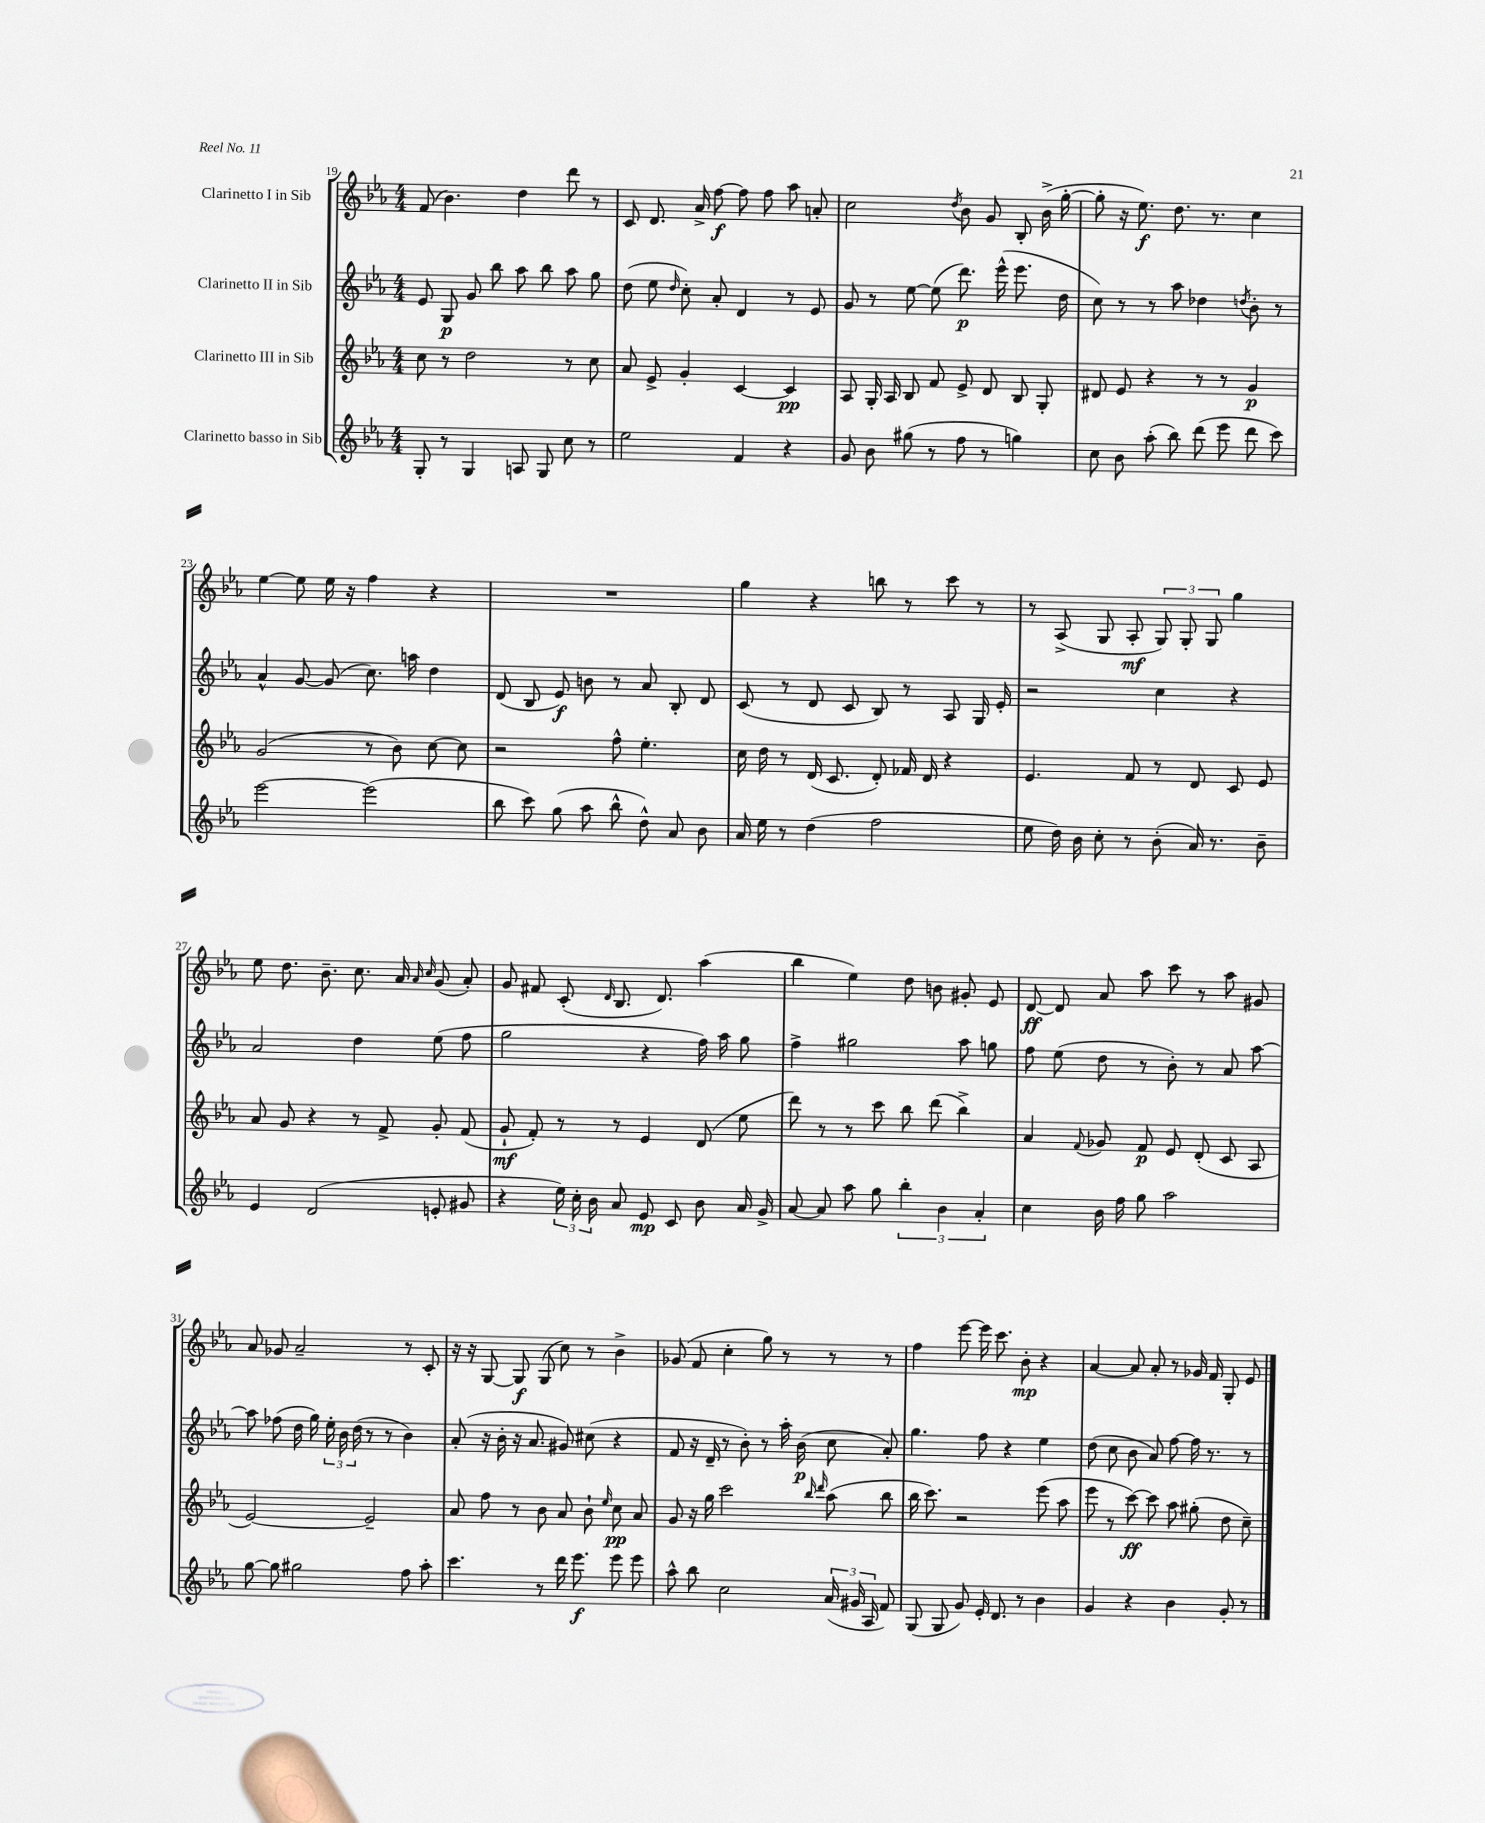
<<
\new StaffGroup <<
\new Staff = "s0" \with { instrumentName = "Clarinetto I in Sib" } {
    \clef treble \key ees \major \numericTimeSignature \time 4/4
    \autoBeamOff f'8( bes'4.) d''4 d'''8 r8 |
    c'8 d'8. aes'16-> f''8~\f f''8 f''8 aes''8 a'8-. |
    c''2 \acciaccatura { d''8 } bes'8 g'8 bes8-. bes'16->( g''16~-. |
    g''8-. r16 ees''8.\f) d''8. r8. c''4 |
    ees''4~ ees''8 ees''16 r16 f''4 r4 |
    R1 |
    g''4 r4 b''8 r8 c'''8 r8 |
    r8 aes8->( g8 aes8-.\mf \tuplet 3/2 { g8) g8-. g8 } g''4 |
    ees''8 d''8. bes'8.-- c''8. aes'16 \grace { aes'16 c''16 } g'8( aes'8-.) |
    g'8 fis'8 c'8-.( \grace { d'16 } bes8. d'8.) aes''4( |
    bes''4 ees''4) d''8 b'8 gis'8-. ees'8 |
    d'8~\ff d'8 aes'8 aes''8 c'''8 r8 aes''8 gis'8 |
    aes'8 ges'8 aes'2-- r8 c'8-. |
    r16 r16 g8~ g8\f g8( c''8) r8 bes'4-> |
    ges'8( f'8 c''4-. g''8) r8 r8 r8 |
    f''4 ees'''8~ ees'''16 c'''8. bes'8-.\mp r4 |
    aes'4~ aes'8 aes'8-. r8 ges'16 f'16 g8-. ees'8 \bar "|." |
}
\new Staff = "s1" \with { instrumentName = "Clarinetto II in Sib" } {
    \clef treble \key ees \major \numericTimeSignature \time 4/4
    \autoBeamOff ees'8 g8\p g'8 bes''8 aes''8 bes''8 aes''8 g''8 |
    d''8( ees''8 \grace { d''16 } c''8-.) aes'8-. d'4 r8 ees'8 |
    g'8 r8 ees''8~ ees''8( d'''8.\p) ees'''16-^( ees'''8. d''16 |
    c''8) r8 r8 aes''8 des''4 \acciaccatura { d''8 } bes'8-. r8 |
    aes'4-^ g'8~ g'8( c''8.) a''16 d''4 |
    d'8( bes8 ees'8\f) b'8 r8 aes'8 bes8-. d'8 |
    c'8( r8 d'8 c'8 bes8) r8 aes8 g16 ees'16-. |
    r2 c''4 r4 |
    aes'2 d''4 ees''8( f''8 |
    g''2 r4 f''16) aes''16 g''8 |
    f''4-> gis''2 aes''8 g''8 |
    f''8 ees''8( d''8 r8 bes'8-.) r8 aes'8 aes''8~ |
    aes''8 fes''8( d''16 g''16) \tuplet 3/2 { ees''16-. bes'16 d''16( } r8 r8 bes'4) |
    aes'8-.( r16 bes'16-. r16 aes'8. gis'8) cis''8( r4 |
    f'8 r16 d'16-- r8 bes'8-.) r8 aes''16-. bes'16\p( c''8 aes'8-.) |
    g''4. f''8 r4 ees''4 |
    d''8( c''8 bes'8 aes'8) f''8~ f''16 r8. r8 \bar "|." |
}
\new Staff = "s2" \with { instrumentName = "Clarinetto III in Sib" } {
    \clef treble \key ees \major \numericTimeSignature \time 4/4
    \autoBeamOff c''8 r8 d''2 r8 c''8 |
    aes'8 ees'8-> g'4-. c'4~ c'4\pp |
    aes8 g16-. aes16 bes8 f'8 ees'8-> d'8 bes8 g8-. |
    dis'8 ees'8 r4 r8 r8 g'4\p |
    g'2( r8 bes'8) c''8~ c''8 |
    r2 f''8-^ ees''4.-. |
    c''16 d''16 r8 d'16( c'8. d'8-.) fes'16 d'16 r4 |
    ees'4. f'8 r8 d'8 c'8 ees'8 |
    aes'8 g'8 r4 r8 f'8-> g'8-. f'8( |
    g'8-!\mf f'8-.) r8 r8 ees'4 d'8( ees''8 |
    d'''8) r8 r8 c'''8 bes''8 d'''8( bes''4->) |
    aes'4 \appoggiatura { f'8 } ges'8 f'8\p ees'8 d'8-.( c'8 aes8 |
    ees'2~) ees'2-- |
    aes'8 f''8 r8 bes'8 aes'8 bes'8-! \grace { ees''16 } c''8\pp aes'8 |
    g'8 r16 g''16 c'''2 \grace { bes''16 d'''16 } aes''8( bes''8 |
    bes''16 c'''8.) r2 ees'''8( aes''8 |
    ees'''8 r8 c'''8~\ff) c'''8 aes''8 gis''8-.( d''8 c''8--) \bar "|." |
}
\new Staff = "s3" \with { instrumentName = "Clarinetto basso in Sib" } {
    \clef treble \key ees \major \numericTimeSignature \time 4/4
    \autoBeamOff g8-. r8 g4 a8 g8 c''8 r8 |
    ees''2 f'4 r4 |
    g'8 bes'8 gis''8( r8 f''8 r8 g''4) |
    c''8 bes'8 aes''8-.( bes''8) d'''8( ees'''8 d'''8 c'''8) |
    ees'''2~ ees'''2( |
    bes''8 c'''8) g''8( aes''8 bes''8-^ d''8-^) aes'8 bes'8 |
    aes'16 ees''16 r8 d''4( f''2 |
    ees''8 d''16) bes'16 c''8-. r8 bes'8-.( aes'16) r8. bes'8-- |
    ees'4 d'2( e'8-. gis'8 |
    r4 \tuplet 3/2 { ees''16) c''16-. bes'16 } aes'8 ees'8\mp c'8 bes'8 aes'16 g'16-> |
    aes'8~ aes'8 aes''8 g''8 \tuplet 3/2 { bes''4-. bes'4 aes'4-. } |
    c''4 bes'16 f''16 g''8 aes''2 |
    g''8~ g''8 gis''2 f''8 aes''8-. |
    c'''4. r8 d'''16 ees'''8.\f ees'''8 ees'''8 |
    aes''8-^ bes''8 c''2 \tuplet 3/2 { aes'16( gis'16 aes16 } f'8) |
    g8( g8 g'8) ees'16-. d'8. r8 bes'4 |
    g'4 r4 bes'4 g'8-. r8 \bar "|." |
}
>>
>>
\layout { \context { \Score currentBarNumber = #19 } }
